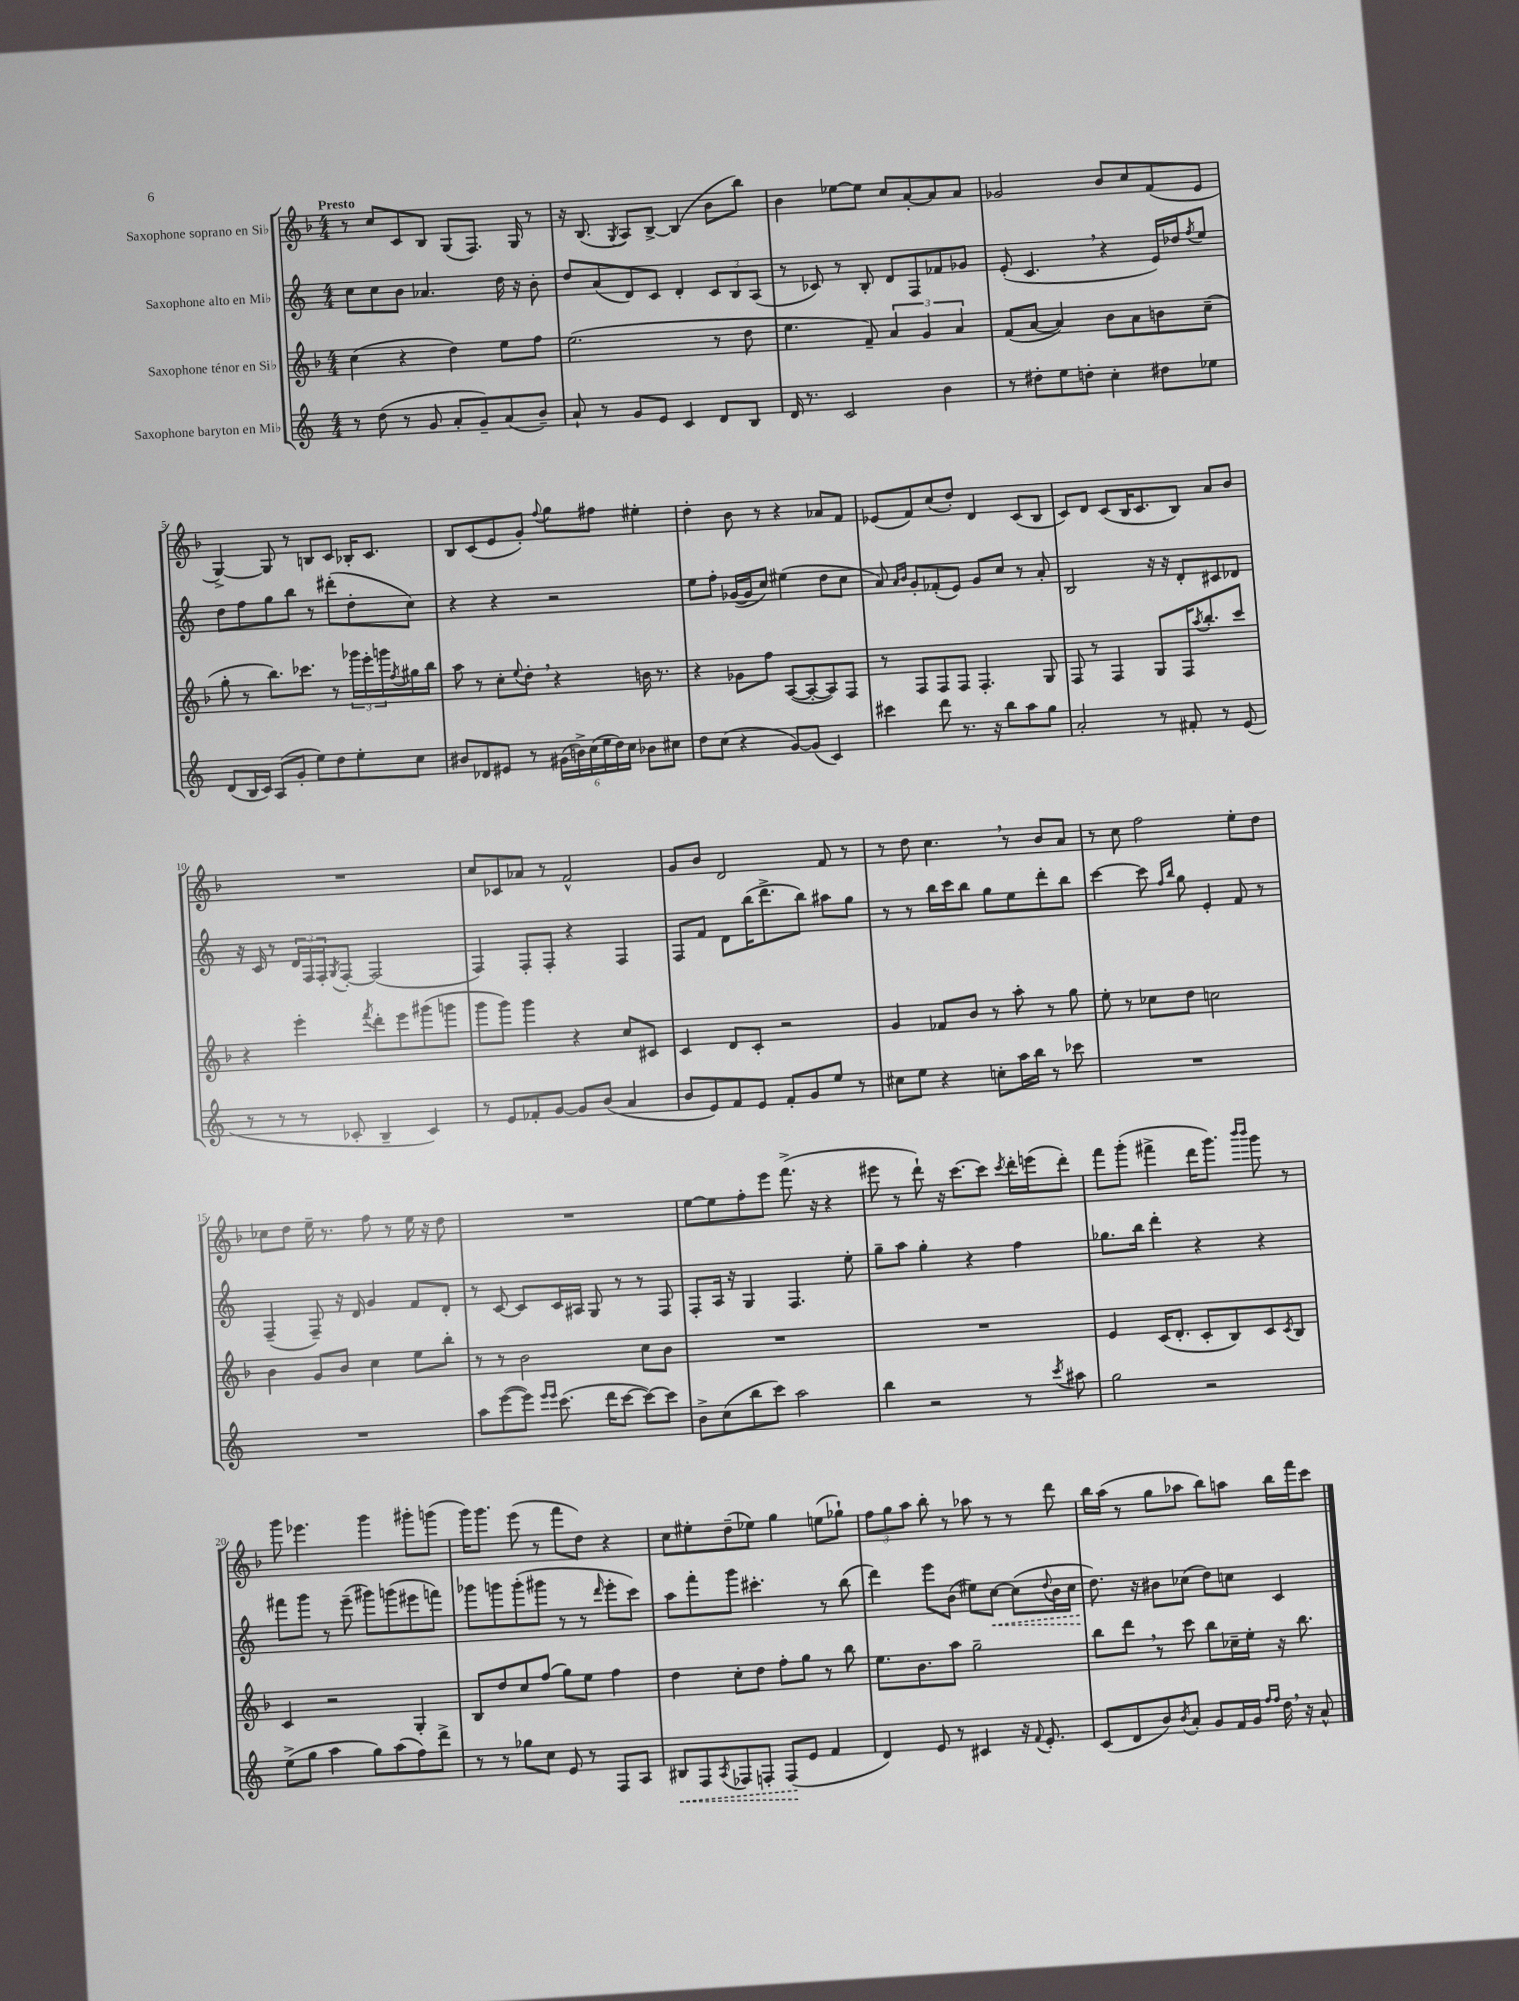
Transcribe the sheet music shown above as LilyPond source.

<<
\new StaffGroup <<
\new Staff = "s0" \with { instrumentName = "Saxophone soprano en Sib" } {
    \clef treble \key f \major \numericTimeSignature \time 4/4 \tempo "Presto"
    r8 c''8 c'8 bes8 g8( f8.) g16 r8 |
    r16 bes8.( \acciaccatura { g8 } a8) bes8~-> bes4( bes'8 bes''8) |
    bes'4 ees''8~ ees''8 c''8 a'8~-. a'8 a'8 |
    ges'2 bes'8 c''8 f'8( e'8 |
    g4~->) g8 r8 b8 c'8 bes16-. c'8. |
    bes8 c'8( e'8 g'8-.) \appoggiatura { f''8 } g''8 fis''8 eis''4-. |
    d''4-. bes'8 r8 r4 aes'8 f'8 |
    ees'8( f'8) c''8( d''8-.) d'4 c'8( bes8 |
    c'8) d'8 c'8( bes16 c'8. bes8) a'8 bes'8 |
    R1 |
    c''8 ces'8 aes'8 r8 f'2-^ |
    g'8 bes'8 d'2 f'8 r8 |
    r8 d''8 c''4. \breathe r8 bes'8 a'8 |
    r8 c''8 f''2 e''8-. d''8 |
    ces''8 d''8 e''16-- r8. f''8 r8 e''16 r16 d''8 |
    R1 |
    e''8~ e''8 f''8-. e'''8 f'''8.->( r16 r4 |
    eis'''8 r8 d'''8-!) r16 c'''8.~ c'''8 \acciaccatura { c'''8 } d'''16-. e'''16( d'''8-.) |
    f'''8 g'''8-.( fis'''4-> d'''16 g'''8.) \grace { bes'''16 bes'''16 } g'''8 r8 |
    g'''8 ees'''4. g'''4 gis'''8-. g'''8( |
    g'''16) g'''8. e'''8( r8 f'''8 d''8) r4 |
    c''8 eis''8-. d''8--( ees''8) g''4 e''8( ges''8-!) |
    \tuplet 3/2 { f''8 g''8 a''8 } bes''8-. r8 aes''8 r8 r8 d'''8 |
    bes''16 a''16( r8 g''8 aes''8 bes''8) a''8 bes''16 f'''16 c'''8 \bar "|." |
}
\new Staff = "s1" \with { instrumentName = "Saxophone alto en Mib" } {
    \clef treble \key c \major \numericTimeSignature \time 4/4
    c''8 c''8 b'8 aes'4. d''16 r16 b'8-. |
    d''8 a'8( d'8) c'8 d'4-. \tuplet 3/2 { c'8 b8 a8( } |
    r8 ces'8) r8 b8-. d'8 f8 fes'8 ges'8 |
    e'8-.( c'4. \breathe r4 e'16) des''16 \acciaccatura { f''8 } e''8 |
    d''8 f''8 g''8 b''8 r8 dis'''8-.( d''8-. c''8) |
    r4 r4 r2 |
    e''8 f''8-. ges'16~( ges'16 c''8) eis''4( d''8 c''8 |
    a'8) \grace { a'16 b'16 } g'8-. fes'8-.( e'8) g'8 c''8 r8 a'8-. |
    b2 r16 r16 d'8-. cis'8 des'8 |
    r16 c'16 r8 \tuplet 3/2 { d'16 f16 f16-. } \acciaccatura { g8 } f8~-. f2( |
    f4) f8-. f8-. r4 f4 |
    f8 f'8 d'8 b''16( d'''8.-> b''8) ais''8 g''8 |
    r8 r8 b''16 c'''16 b''8 g''8 e''8 d'''8-. b''8 |
    c'''4~ c'''8 \grace { f''16 b''16 } g''8 e'4-. f'8 r8 |
    f4--( f8--) r16 d'16 g'4 f'8 d'8-. |
    r8 c'8~ c'8 c'16 ais16 g8 r8 r8 f8 |
    f8-. a16 r16 g4 f4. e''8-. |
    g''8-- a''8 g''4-. r4 f''4 |
    ges''8. b''16 d'''4-. r4 r4 |
    fis'''8 g'''8 r8 e'''8--( gis'''8) g'''8( eis'''8 f'''8) |
    ges'''8 g'''8 g'''8-.( gis'''8 r8 r8 \grace { d'''16 } e'''8-. c'''8) |
    a''8 f'''8-. g'''8 cis'''4.-. r8 b''8( |
    d'''4) e'''8 b'8( eis''8) \once \override Hairpin.style = #'dashed-line c''8~\< c''8( \appoggiatura { d''8 } b'16 c''16 |
    d''8.\!) r16 bis'8 ces''8( d''8) c''8 c'4 \bar "|." |
}
\new Staff = "s2" \with { instrumentName = "Saxophone ténor en Sib" } {
    \clef treble \key f \major \numericTimeSignature \time 4/4
    c''4( r4 d''4) e''8 f''8 |
    e''2.( r8 d''8 |
    e''4. f'8--) \tuplet 3/2 { a'4 g'4 a'4 } |
    f'8( a'8~ a'4) bes'8 a'8 b'8 c''8--( |
    g''8-. r8 bes''8.) ces'''8. r8 \tuplet 3/2 { ges'''16 e'''16-. g'''16 } \acciaccatura { f''8 } gis''16 bes''16 |
    a''8 r8 c''8-. \appoggiatura { e''8 } d''8-. \breathe r4 b'16 r8. |
    r4 ges'8 f''8 a8~( a8~-. a8) f8 |
    r8 f8 f8 f8 f4.-. g8 |
    f8 r8 f4 g8 f16 \acciaccatura { a''8 } bes''8.-. c'''8 |
    r4 e'''4-. \acciaccatura { f'''8 } d'''8-. e'''8 gis'''8( g'''8 |
    g'''8 g'''8) g'''4 r4 c''8 cis'8 |
    c'4 d'8 c'8-. r2 |
    g'4 fes'8 bes'8 r8 a''8-. r8 g''8 |
    e''8-. r8 ces''8 d''8 c''2 |
    bes'4 g'8 bes'8 c''4 e''8 bes''8-. |
    r8 r8 bes'2 c''8 bes'8 |
    R1 |
    R1 |
    e'4 c'16( d'8.-. c'8-. bes8) c'8 \acciaccatura { c'8 } bes8 |
    c'4 r2 g4-. |
    bes8 d''8 c''8 f''8( g''8) e''8 f''4 |
    d''4 c''8-. d''8 f''8-. g''8 r8 bes''8 |
    e''8. bes'8. a''8 g''2-- |
    bes''8 d'''8 \breathe r8 c'''8 bes''8 ces''16-- e''16-. r16 bes''8. \bar "|." |
}
\new Staff = "s3" \with { instrumentName = "Saxophone baryton en Mib" } {
    \clef treble \key c \major \numericTimeSignature \time 4/4
    r8 d''8( r8 g'8 a'8-. g'8--) a'8( b'8--) |
    a'8-! r8 g'8 e'8 c'4 d'8 b8 |
    d'16 r8. c'2 b'4 |
    r8 dis''8-. e''8 d''8-. c''4-. dis''8 ees''8 |
    d'8( b16 c'16) a8( g'8-. e''8) d''8 e''8-. c''8 |
    bis'8 des'8 eis'8 r8 \tuplet 6/4 { gis'16( b'16->) c''16( e''16 d''16) c''16 } bes'8 cis''8 |
    d''8 c''8( r4 g'8~) g'8( c'4) |
    cis'''4 d'''8 r8. r16 b''8 a''8 g''8 |
    a'2-. r8 fis'8-. r8 e'8( |
    r8 r8 r8 ces'8-. b4-- ces'4) |
    r8 e'8 fes'8-. g'8~ g'8 b'8( a'4 |
    b'8 e'8) f'8 e'8 f'8-. g'8 e''8 r8 |
    cis''8 e''8 r4 c''8-. a''16 b''16 r8 ces'''8 |
    R1 |
    R1 |
    a''8 e'''8~( e'''8) \grace { e'''16 e'''16 } c'''8.( d'''16 c'''8~ c'''8~) c'''8 |
    b'8-> c''8( b''8 c'''8) a''2 |
    b''4 r2 r8 \acciaccatura { c'''8 } ais''8 |
    g''2 r2 |
    e''8->( g''8 a''4 g''8) a''8( f''8) d'''8-> |
    r8 r8 ges''8 c''8 e'8 r8 f8 a8 |
    \once \override Hairpin.style = #'dashed-line bis8\< f8 \acciaccatura { a8 } fes8 f8-. f8\!( e'8 f'4 |
    d'4) e'8 r8 cis'4 r16 \appoggiatura { f'8 } e'8.-. |
    c'8( d'8 b'8) \acciaccatura { b'8 } a'8-. g'8 f'16 g'16 \grace { f''16 f''16 } d''16 \breathe r16 a'8-^ \bar "|." |
}
>>
>>
